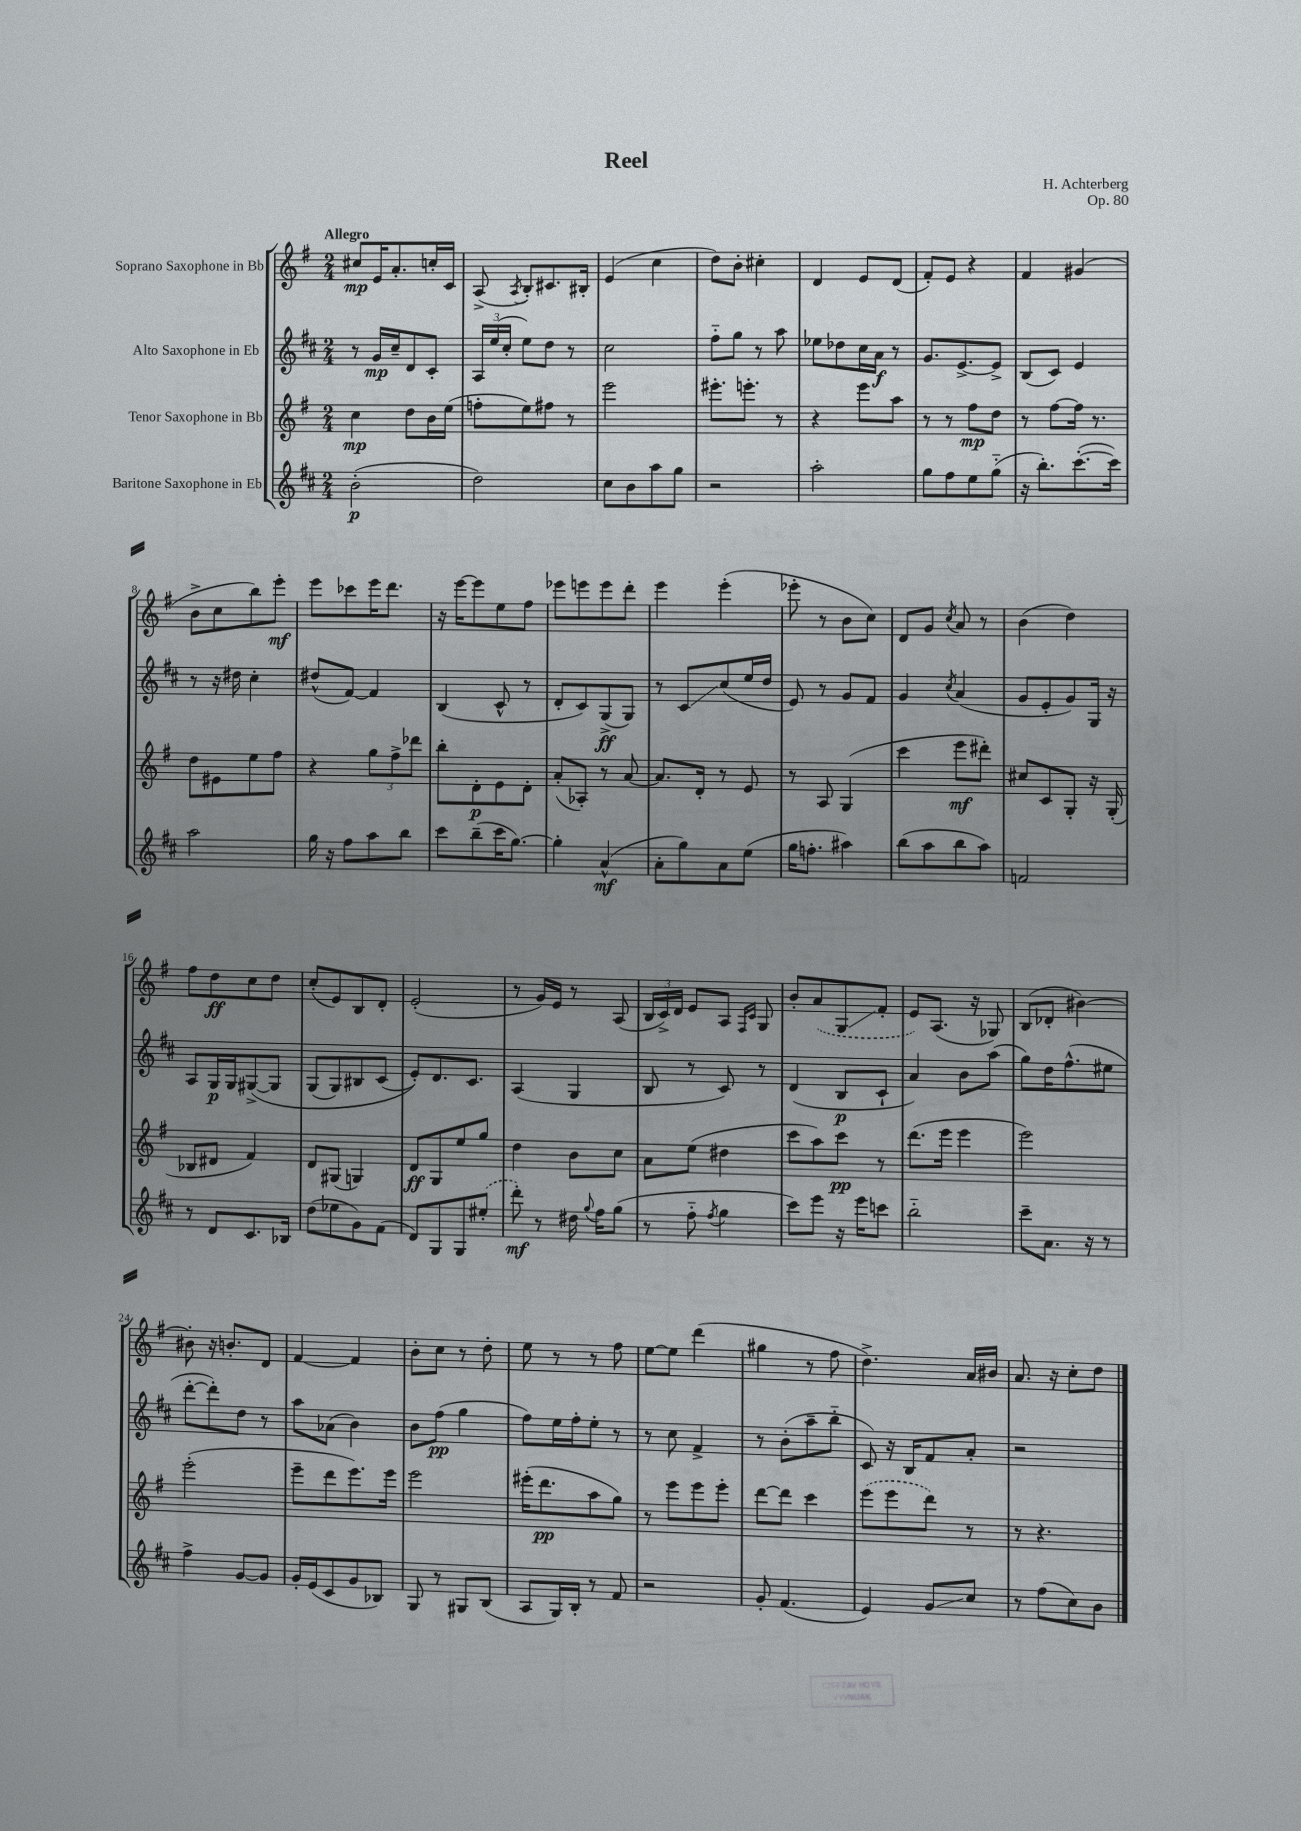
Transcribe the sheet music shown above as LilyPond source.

\header { title = "Reel" composer = "H. Achterberg" opus = "Op. 80" }
<<
\new StaffGroup <<
\new Staff = "s0" \with { instrumentName = "Soprano Saxophone in Bb" } {
    \clef treble \key g \major \numericTimeSignature \time 2/4 \tempo "Allegro"
    \autoBeamOff cis''8[\mp e'16 a'8.-. c''16-. c'16] |
    a8->( \acciaccatura { a8 } b8[-.) cis'8. bis16]-. |
    e'4( c''4 |
    d''8[) b'8]-. cis''4-. |
    d'4 e'8[ d'8]( |
    fis'8[-.) e'8] r4 |
    fis'4 gis'4( |
    b'8[-> c''8 b''8) e'''8]-.\mf |
    e'''8[ ces'''8 e'''16 d'''8.] |
    r16 e'''16[~ e'''8 e''8 fis''8] |
    ees'''8[ e'''8 e'''8 d'''8]-. |
    e'''4 e'''4-.( |
    ees'''8-. r8 b'8[ c''8]) |
    d'8[ g'8] \acciaccatura { c''8 } a'8 r8 |
    b'4( d''4) |
    fis''8[ d''8\ff c''8 d''8] |
    c''8[-.( e'8) b8 d'8]-. |
    e'2-.( |
    r8 g'16[) e'16] r8 a8( |
    \tuplet 3/2 { b16[ c'16->) d'16] } e'8[ a8] \grace { fis16[ c'16] } g8 |
    b'8[-. \once \slurDashed a'8( g8\glissando fis'8]-. |
    e'8[) a8.]( r16 ges8) |
    b8[( des'8]-. bis'4~) |
    bis'8-. r16 b'8.[-. d'8] |
    fis'4~ fis'4 |
    b'8[-. c''8] r8 d''8-. |
    e''8 r8 r8 fis''8 |
    e''8[~ e''8] d'''4( |
    gis''4 r8 fis''8 |
    d''4.->) a'16[ bis'16] |
    a'8. r16 c''8[-. d''8] \bar "|." |
}
\new Staff = "s1" \with { instrumentName = "Alto Saxophone in Eb" } {
    \clef treble \key d \major \numericTimeSignature \time 2/4
    \autoBeamOff r8 g'16[\mp cis''16-- d'8 cis'8]-. |
    \tuplet 3/2 { a16[ e''16( cis''16]-. } e''8[) d''8] r8 |
    cis''2 |
    fis''8[-_ g''8] r8 a''8 |
    ees''8[ des''8 cis''16 a'16]\f r8 |
    g'8.[ e'8.~-> e'8]-> |
    b8[( cis'8]) e'4 |
    r8 r16 dis''16 cis''4-. |
    dis''8[-^( fis'8]~) fis'4 |
    b4( cis'8-^ r8 |
    d'8[-. cis'8) g8->\ff( g8]) |
    r8 cis'8[\glissando cis''8( e''16 d''16] |
    e'8) r8 g'8[ fis'8] |
    g'4 \acciaccatura { cis''8 } a'4( |
    g'8[ e'8-. g'8) g16] r16 |
    a8[ g16\p g16 gis8~->\( gis8] |
    g8[( g8) bis8 cis'8]( |
    e'8[-.)\) d'8. cis'8.] |
    a4( g4 |
    b8 r8 cis'8) r8 |
    d'4( b8[\p cis'8]-! |
    a'4) b'8[ a''8]( |
    g''8[) d''16 fis''8.-^( eis''8] |
    d'''8[~-. d'''8-.) d''8] r8 |
    a''8[ aes'8]( b'4) |
    b'8[ fis''8]\pp( g''4 |
    fis''8[) e''16 fis''16-. e''8]-. r8 |
    r8 cis''8 fis'4-> |
    r8 b'8[-.( a''8-- b''8]-_ |
    cis'8) r16 b16[ fis'8 a'8]-. |
    r2 \bar "|." |
}
\new Staff = "s2" \with { instrumentName = "Tenor Saxophone in Bb" } {
    \clef treble \key g \major \numericTimeSignature \time 2/4
    \autoBeamOff c''4\mp d''8[ b'16 e''16]( |
    f''8[-. e''8) fis''8] r8 |
    e'''2 |
    eis'''8.[-. e'''8.]-. r8 |
    r4 e'''8[ a''8] |
    r8 r8 fis''8[\mp d''8] |
    r8 fis''8[~ fis''16] r8. |
    d''8[ eis'8 e''8 fis''8] |
    r4 \tuplet 3/2 { g''8[ fis''8-> des'''8] } |
    b''8[-. d'8-.\p e'8 d'8]-. |
    a'8[-.( aes8]-.) r8 a'8~ |
    a'8.[ d'16]-. r8 e'8 |
    r8 a8 g4( |
    c'''4 e'''8[\mf dis'''8]-.) |
    cis''8[ c'8 g8]-. r16 g16-.( |
    bes8[ dis'8] fis'4) |
    d'8[ gis8]( g4) |
    d'8[\ff g8 e''8 g''8] |
    d''4 b'8[ c''8] |
    a'8[ e''8]( dis''4 |
    c'''8[ a''8) c'''8]\pp r8 |
    d'''8.[( e'''16] e'''4 |
    e'''2) |
    e'''2-.( |
    e'''8[-- d'''8 e'''8.) e'''16] |
    e'''2 |
    eis'''16[-.( d'''8.\pp a''8 g''8]) |
    r8 e'''8[ e'''8 e'''8]-. |
    d'''8[~ d'''8] c'''4 |
    \once \slurDashed e'''8[( e'''8 d'''8]) r8 |
    r8 r4. \bar "|." |
}
\new Staff = "s3" \with { instrumentName = "Baritone Saxophone in Eb" } {
    \clef treble \key d \major \numericTimeSignature \time 2/4
    \autoBeamOff b'2-.\p( |
    d''2) |
    cis''8[ b'8 a''8 g''8] |
    r2 |
    a''2-. |
    g''8[ fis''8 e''8 g''8]-_( |
    r16 b''8.[-.) cis'''8.~-.( cis'''16]) |
    a''2 |
    g''16 r16 fis''8[ a''8 b''8] |
    cis'''8[ b''8--( cis'''16 g''8.]~) |
    g''4-. a'4-^\mf( |
    a'8[-. g''8) a'8 e''8]( |
    g''16[ f''8.]-. ais''4) |
    b''8[( a''8 b''8 a''8]) |
    f'2 |
    r8 d'8[ cis'8. bes16] |
    d''8[( ees''8 g'8) fis'8]( |
    d'8[) g8 g8 \once \slurDashed eis''8]-.( |
    d'''8-.\mf) r8 dis''16 \appoggiatura { g''8 } fis''16[ g''8]( |
    r8 fis''8-_ \acciaccatura { fis''8 } g''4 |
    cis'''8[) e'''8] r16 e'''16[ c'''8] |
    b''2-_ |
    cis'''8[-- a'8.] r16 r8 |
    fis''4-> g'8[~ g'8] |
    g'16[-. e'16( cis'8 g'8 bes8]) |
    g8 r8 gis8[ b8]( |
    a8[ g16) b16]-. r8 fis'8 |
    r2 |
    g'8-. fis'4.( |
    e'4) g'8[\glissando cis''8] |
    r8 fis''8[( cis''8) b'8] \bar "|." |
}
>>
>>
